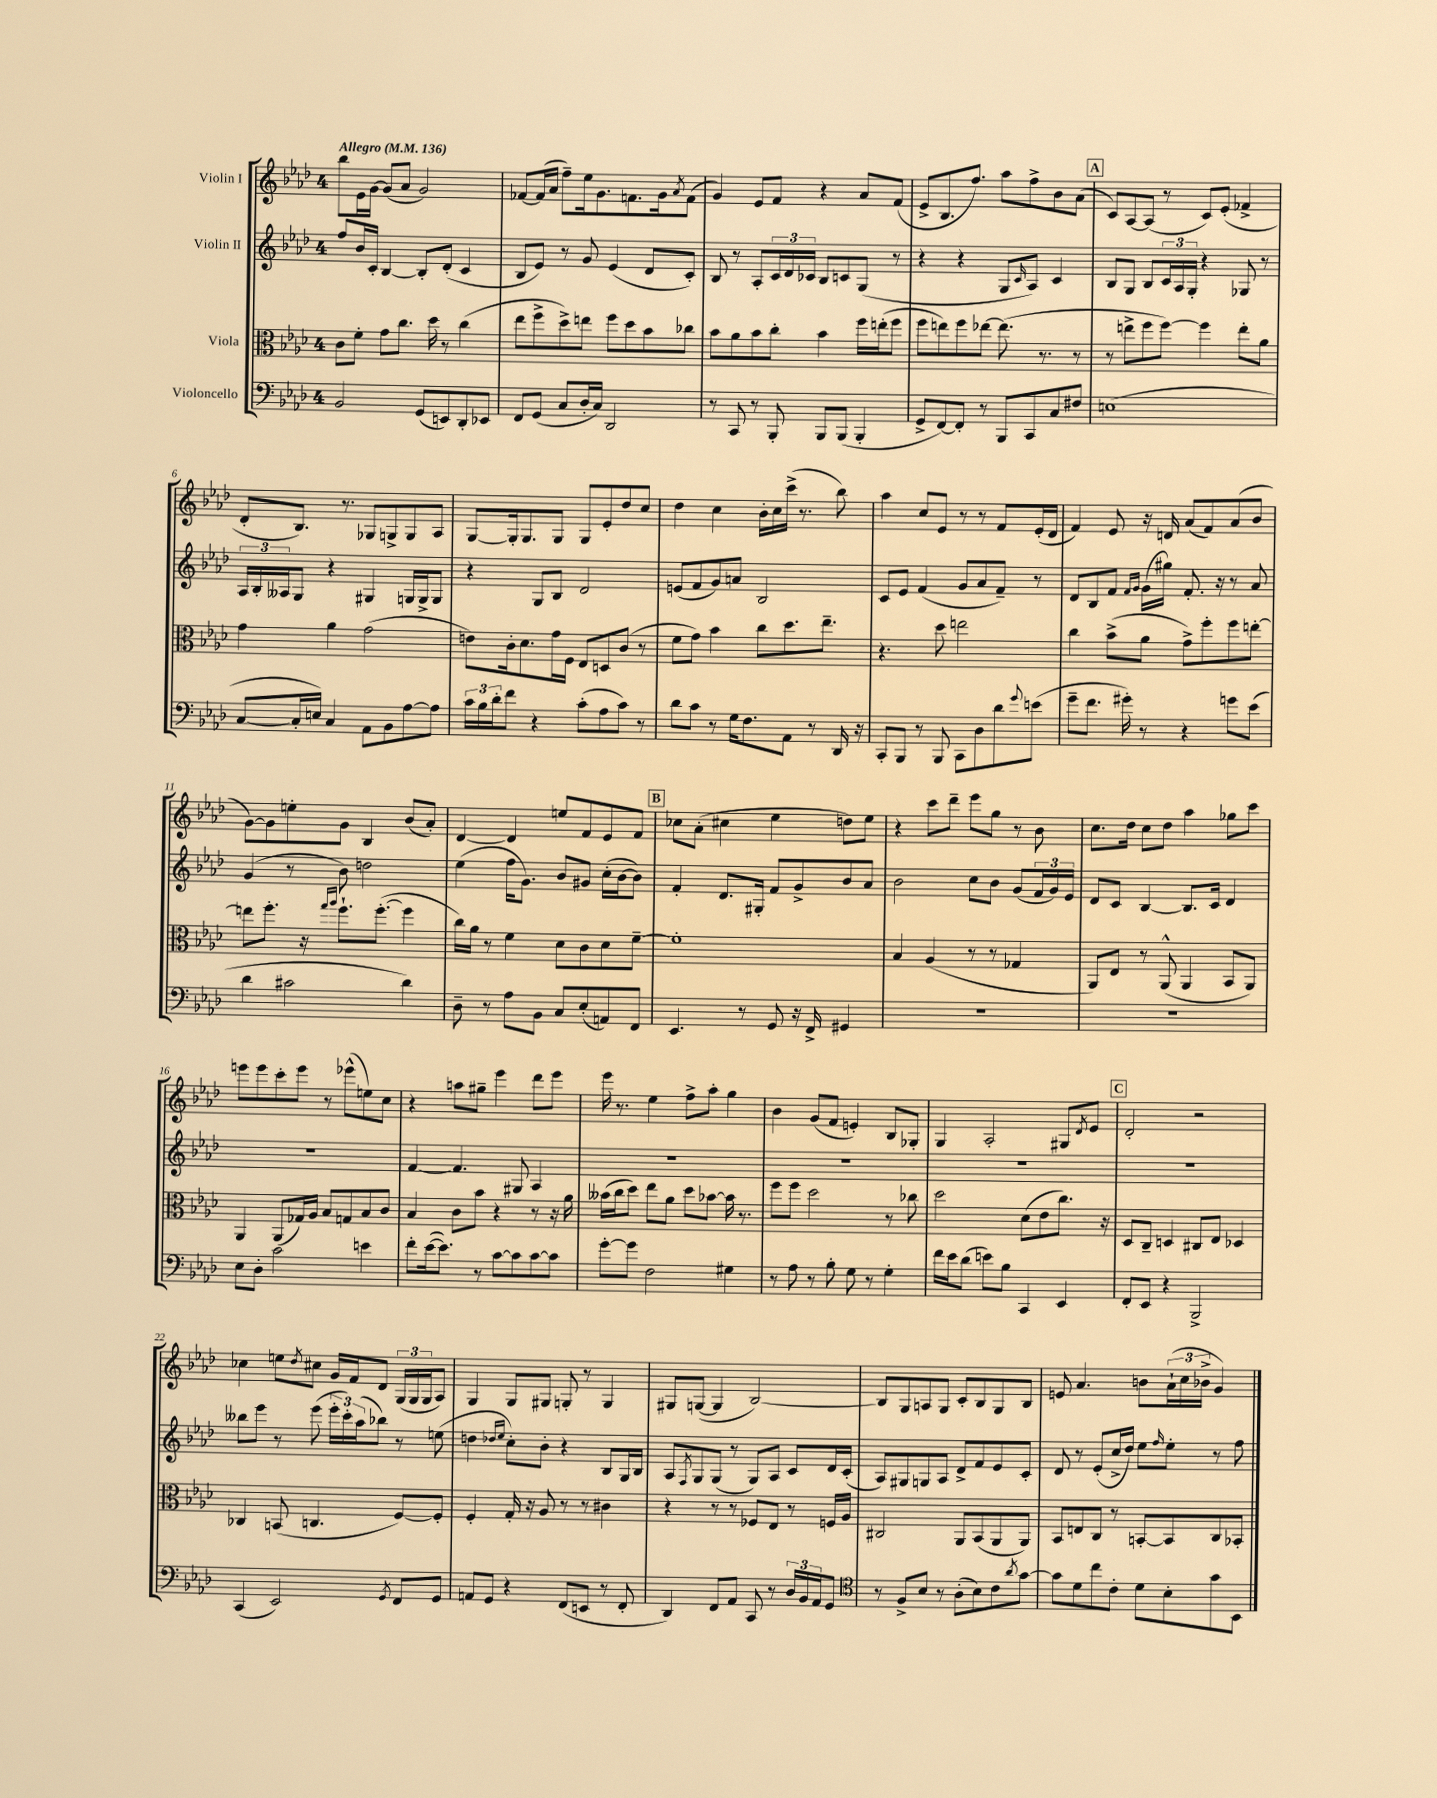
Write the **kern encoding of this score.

**kern	**kern	**kern	**kern
*staff4	*staff3	*staff2	*staff1
*clefF4	*clefC3	*clefG2	*clefG2
*k[b-e-a-d-]	*k[b-e-a-d-]	*k[b-e-a-d-]	*k[b-e-a-d-]
*M4/4	*M4/4	*M4/4	*M4/4
*MM136	*MM136	*MM136	*MM136
2BB-	8c	8ff	8bb-
.	8f'	16b-	16e-
.	.	16c'	[16g
.	8g	[4B-	(8g]
.	8.cc	.	8a-
(8GG	.	8B-']	2g)
.	16dd-	.	.
8EE)	8r	(8d-'	.
8DD-'	(4cc	4c	.
8EE-	.	.	.
=	=	=	=
8FF	8ee-	8B-	[8f-
(8GG	8ff^	8e-)	(16f-]
.	.	.	16a-
8C	8dd-^)	8r	8ff~)
16D-'	8ee	8g	16ee-
16C)	.	.	8.g
2DD-	8ff	(4e-	.
.	8dd-	.	8.f
.	8b-	8d-	.
.	.	.	16g
.	.	.	8qa-
.	8cc-	8c')	(8f
=	=	=	=
8r	8b-	8B-	4g)
8CC	8a-	8r	.
8r	8b-	8A-'	8e-
8BBB-'	8cc'	24c	8f
.	.	24d-	.
.	.	24c-	.
8BBB-	4b-	8B-	4r
(8BBB-	.	8c	.
4BBB-'	16ff	(8G	8a-
.	(16ee'	.	.
.	8ff	8r	(8f
=	=	=	=
8GG^	8ff	4r	8e-^
[8FF)	8ee)	.	8.B-
8FF']	8ff	4r	.
.	.	.	8.ff)
8r	[8ee-	.	.
8BBB-	(8.ee-]	8G	8aa-
.	.	16qqc	.
8CC	.	8A-)	8ff^
.	8.r	.	.
8C	.	4c	8b-
8F#	8r	.	(8a-
=	=	=	=
(1E	8r	8B-	8c)
.	8ee^	8G	[8A-
.	8ff	8B-	(8A-]
.	[8ff)	24c	8r
.	.	24A-	.
.	.	24G'	.
.	4ff]	4r	8c)
.	.	.	(8e-'
.	8ee'	8G-	4f-^
.	8a-	8r	.
=	=	=	=
[8C	4g	24A-	8d-'
.	.	24B-'	.
.	.	24A--	.
16C']	.	8G	8.B-)
16E)	.	.	.
4C	4a-	4r	.
.	.	.	8.r
8AA-	(2g	4G#	8G-
8BB-	.	.	8G^
[8A-	.	16G	8G
.	.	16G^	.
8A-]	.	8G	8A-
=	=	=	=
24c	8e)	4r	[8G
24B-	.	.	.
24d-'	.	.	.
8f	16c'	.	16G']
.	8.d-	.	8.G
4r	.	8G	.
.	16g	8B-	8G
.	16F	.	.
(8c'	8E-	2d-	8G
8A-	8D	.	8e-'
8c)	(8c	.	8dd-
8r	8r	.	8cc
=	=	=	=
8d-	8f	(8e	4dd-
8c	8g)	8f	.
8r	4b-	8g)	4cc
16G	.	8a	.
8.F	.	.	.
.	8cc	2B-	16b-'
.	.	.	16cc
8AA-	8.dd-	.	(16ccc^
.	.	.	8.r
8r	.	.	.
.	8.ee-~	.	.
16DD-	.	.	8bb-)
16r	.	.	.
=	=	=	=
8CC'	4.r	8c	4aa-
8BBB-	.	8e-	.
8r	.	(4f	8cc
8BBB-	8dd-	.	8e-
8CC	2ee	8g	8r
8D-	.	8a-	8r
8d-	.	8f~)	8f
8qqg	.	.	.
(8e	.	8r	(16e-'
.	.	.	16d-
=	=	=	=
8g~	4cc	8d-	4f)
8.f	.	8B-	.
.	(8b-^	8f	8e-
16g#')	.	.	.
.	.	16qqf	.
.	.	16qqg	.
8r	8a-	(16g	16r
.	.	16gg#)	16d
4r	8g^)	8.f'	(8a-
.	8ff'	.	8f)
.	.	16r	.
8g	8ff	8r	(8a-
(8e-	[8ee'	8a-	8b-
=	=	=	=
4d-	8ee]	(4g	[8g)
.	8.ff'	.	8g]
2c#	.	8r	8ee'
.	16r	.	.
.	16qqgg	.	.
.	16qqaa-	.	.
.	8.ff`	8b-)	8g
.	.	2dd	4B-
.	([8.ff'	.	.
4d-)	4ff]	.	(8b-
.	.	.	8a-')
=	=	=	=
8D-~	16cc)	(4ee-	[4d-
.	16a-	.	.
8r	8r	.	.
8A-	4f	16ff	4d-]
.	.	8.g)	.
8BB-	.	.	.
8C	8d-	8b-	8ee
(8E-'	8c	8g#	8f
8AA)	8d-	(16cc'	8e-
.	.	[16b-	.
8FF	[8f~	8b-])	8f
=	=	=	=
4.EE-	1f']	4f'	8cc-
.	.	.	(8a-'
.	.	8.d-	4cc#
8r	.	.	.
.	.	16G#'	.
8GG	.	8f	4ee-
16r	.	8g^	.
16FF^	.	.	.
4GG#	.	8b-	8dd)
.	.	8a-	8ee-
=	=	=	=
1r	4B-	2b-	4r
.	(4A-	.	8ccc
.	.	.	8ddd-~
.	8r	8cc	8eee-
.	8r	8b-	8gg
.	4G-	(8g	8r
.	.	24f	8b-
.	.	24g)	.
.	.	24e-	.
=	=	=	=
1r	8AA-)	8d-	8.cc
.	8E-	8c	.
.	.	.	16dd-
.	8r	[4B-	8cc
.	(8AA-^^	.	8dd-
.	4AA-	8.B-]	4aa-
.	.	16c	.
.	8BB-	4d-	8gg-
.	8AA-)	.	8ccc
=	=	=	=
8E-	4AA-	1r	8eee
8D-'	.	.	8eee
2c	(8AA-	.	8ccc'
.	16G-)	.	8eee
.	16A-	.	.
.	8B-	.	8r
.	8G	.	(8eee-^^
4e	8B-	.	8ee)
.	8c	.	8cc
=	=	=	=
8f'	4B-	[4f	4r
([16e-	.	.	.
8.e-])	.	.	.
.	8c	4.f]	8aa
8r	8b-	.	8gg#~
[8c	4r	.	4eee-
8c]	.	8G#	.
[8c	8r	4A-	8ddd-
8c]	16r	.	8eee-
.	16a-	.	.
=	=	=	=
[8g'	(16b--	1r	16eee-
.	16cc	.	8.r
8g]	8dd-)	.	.
2F	8ee-	.	4ee-
.	8a-	.	.
.	8dd-	.	8ff^
.	[8b-	.	8aa-'
4G#	16b-]	.	4gg
.	8.r	.	.
=	=	=	=
8r	8ff	1r	4b-
8A-	8ff	.	.
8r	2dd-	.	(8g
8B-'	.	.	8f
8G	.	.	4e')
8r	.	.	.
4G'	8r	.	8B-
.	8cc-	.	8G-'
=	=	=	=
16f	2dd-	1r	4G
16e-	.	.	.
(8d-	.	.	.
8e)	.	.	2A-'
8B-	.	.	.
4CC	(8d-	.	.
.	8e-	.	.
4EE-	8.cc)	.	8G#
.	.	.	8qd-
.	.	.	8e-
.	16r	.	.
=	=	=	=
8FF'	8D-	1r	2d-'
8EE-	8C~	.	.
4r	4D	.	.
2BBB-^	8C#	.	2r
.	8E-	.	.
.	4D-	.	.
=	=	=	=
(4CC	4C-	8bb--	4cc-
.	.	8eee-	.
2EE-)	(8BB	8r	8ee
.	.	.	8qdd-
.	4.C	(8eee-	8cc#
.	.	24eee-'	16g
.	.	24ccc')	.
.	.	.	16f
.	.	(24aa-	.
.	.	8bb-)	8d-
8qGG	.	.	.
8FF	[8F)	8r	(24G
.	.	.	24G
.	.	.	24G
8GG	8F']	(8ee	8A-)
=	=	=	=
8AA	4F'	4dd	4G
8GG	.	.	.
.	.	16qqdd-	.
.	.	16qqee-	.
4r	16G'	8cc')	8G
.	16r	.	.
.	8A-	8b-'	8G#
(8FF	8r	4r	8G'
8EE	8r	.	8r
8r	4c#	8B-	4G
8FF'	.	16G	.
.	.	16B-	.
=	=	=	=
4DD-)	4r	8A-	8G#
.	.	8qF	.
.	.	8G	([8G
8FF	8r	(8G	4G]
8AA-	8r	8r	.
8CC	8F-	8G)	[2B-)
8r	8E-	8A-	.
24D-	8r	8c	.
24BB-	.	.	.
24AA-	.	.	.
8GG	16F	16d-	.
.	16A-	(16c'	.
=	=	=	=
*clefC4	*	*	*
8r	2C#	8A-)	8B-]
8F^	.	8G#	8G
8B-	.	8G	8A
8r	.	8A-	8G
(8A-'	8AA-	8d-^	8c'
8B-)	(8BB-	8f	8B-
8c	8AA-	8e-	8G
8qa-	.	.	.
[8g	8AA-)	8c'	8B-
=	=	=	=
8g]	8BB-	8d-	8e
8d-	8E	8r	4.a-
8cc	8C	(8e-'	.
8c'	8r	16cc^	.
.	.	16dd-)	.
8d-	[8BB'	8ee-	8b
.	.	16qqff	.
8B-'	8BB]	8ee-'	(24a-`
.	.	.	24cc
.	.	.	24b-^
8g	8C	8r	4g)
8BB-	8BB-'	8ff	.
==	==	==	==
*-	*-	*-	*-
